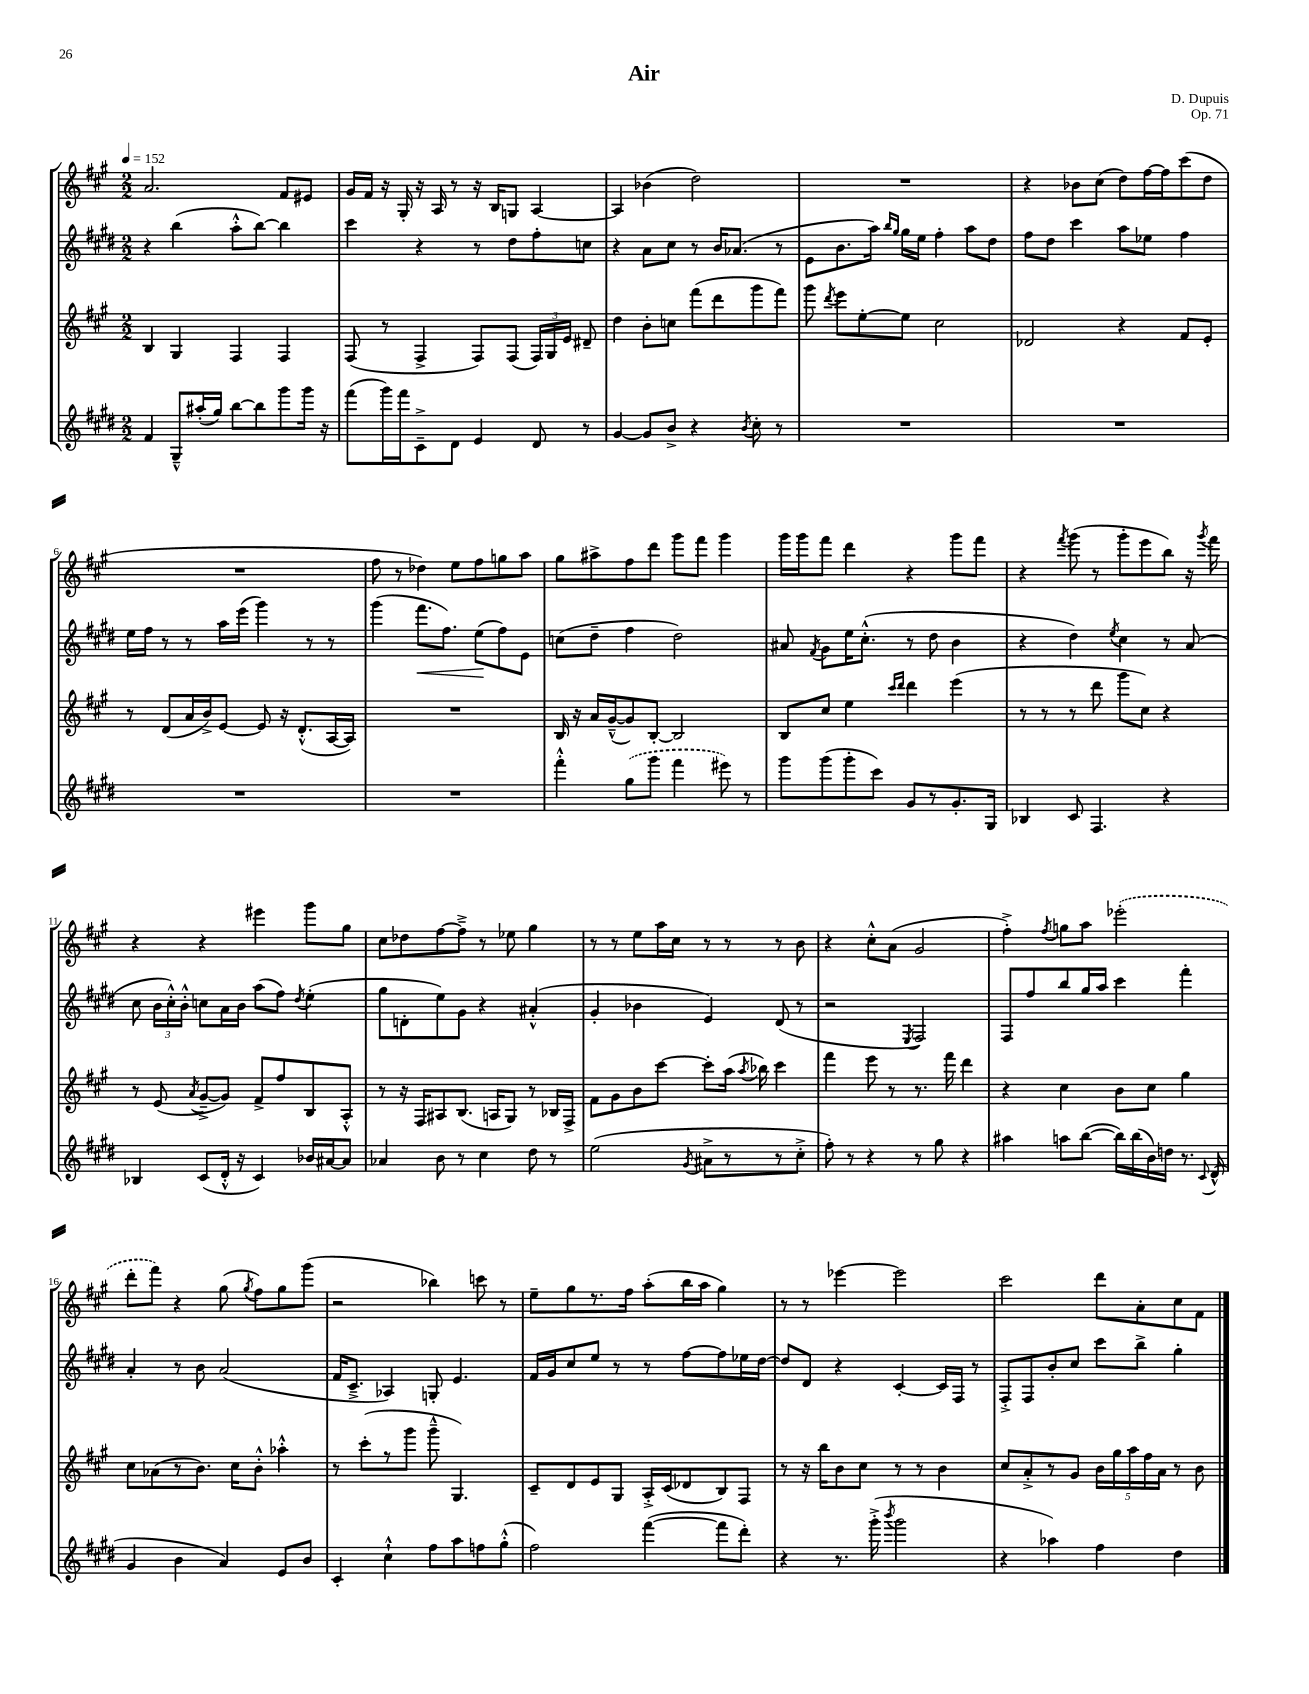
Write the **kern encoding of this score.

**kern	**kern	**kern	**dynam	**kern
*part4	*part3	*part2	*part2	*part1
*staff4	*staff3	*staff2	*staff2	*staff1
*clefG2	*clefG2	*clefG2	*	*clefG2
*k[f#c#g#d#]	*k[f#c#g#]	*k[f#c#g#d#]	*	*k[f#c#g#]
*M2/2	*M2/2	*M2/2	*	*M2/2
*MM152	*MM152	*MM152	*	*MM152
=1	=1	=1	=1	=1
4f#/	4B/	4r	.	2.a/
8G#~^^/L	4G#/	(4bb\	.	.
(16aa#X'/L	.	.	.	.
16gg#/JJ)	.	.	.	.
[8bb\L	4F#/	8aa'^^\L	.	.
8bb\]	.	[8bb\J)	.	.
8ggg#\	4F#/	4bb\]	.	8f#/L
16ggg#\Jk	.	.	.	8e#X/J
16r	.	.	.	.
=2	=2	=2	=2	=2
(8fff#\L	(8F#/	4ccc#\	.	16g#/LL
.	.	.	.	16f#/JJ
16ggg#\L)	8r	.	.	16r
16fff#\J	.	.	.	16G#'/
8c#~^\	4F#^/	4r	.	16r
.	.	.	.	16A/
8d#\J	.	.	.	8r
4e/	8F#/L)	8r	.	16r
.	.	.	.	16B/KL
.	(8F#/J	8dd#\L	.	8Gn/J
8d#/	24F#/LL)	8ff#'\	.	[4A/
.	24G#/	.	.	.
.	24e/JJ	.	.	.
8r	8d#X~/	8ccn\J	.	.
=3	=3	=3	=3	=3
[4g#/	4dd\	4r	.	4A/]
8g#/L]	8b'\L	8a\L	.	(4b-X\
8b^/J	8ccn\J	8cc#\J	.	.
4r	(8fff#\L	8r	.	2dd\)
.	8ddd\	16b/KL	.	.
.	.	(8.a-X/J	.	.
8qb/	.	.	.	.
8cc#'\	8ggg#\	.	.	.
8r	8fff#\J)	8r	.	.
=4	=4	=4	=4	=4
1r	8ggg#\	8e\L	.	1r
.	8qddd/	.	.	.
.	8eee\L	8.b\	.	.
.	[8ee'\	.	.	.
.	.	16aa\Jk)	.	.
.	.	16qqbb/LL	.	.
.	.	16qqgg#/JJ	.	.
.	8ee\J]	16gg#\LL	.	.
.	.	16ee\JJ	.	.
.	2cc#\	4ff#'\	.	.
.	.	8aa\L	.	.
.	.	8dd#\J	.	.
=5	=5	=5	=5	=5
1r	2d-X/	8ff#\L	.	4r
.	.	8dd#\J	.	.
.	.	4ccc#\	.	8b-X\L
.	.	.	.	(8cc#\J
.	4r	8aa\L	.	8dd\L)
.	.	8ee-X\J	.	[16ff#\L
.	.	.	.	16ff#\J]
.	8f#/L	4ff#\	.	(8ccc#\
.	8e'/J	.	.	8dd\J
!!LO:LB:g=z
=6	=6	=6	=6	=6
1r	8r	16ee\LL	.	1r
.	.	16ff#\JJ	.	.
.	(8d/L	8r	.	.
.	16a/L	8r	.	.
.	16b^/J)	.	.	.
.	[8e/J	16aa\LL	.	.
.	.	(16eee\JJ	.	.
.	8e/]	4ggg#\)	.	.
.	16r	.	.	.
.	(8.d'^^/L	.	.	.
.	.	8r	.	.
.	[16A/L	8r	.	.
.	16A/JJ])	.	.	.
=7	=7	=7	=7	=7
1r	1r	(4ggg#\	.	8ff#\
.	.	.	.	8r
!	!	!	!LO:HP:b	!
.	.	8.fff#\L	<	4dd-X\)
.	.	8.ff#\J)	.	.
.	.	.	.	8ee\L
.	.	(8ee\L	.	8ff#\
.	.	8ff#\)	[	8ggn\
.	.	8e\J	.	8aa\J
=8	=8	=8	=8	=8
4fff#'^^\	16B/	(8ccn\L	.	8gg#\L
.	16r	.	.	.
.	16a/LL	8dd#~\J	.	8aa#X^\
.	([16g#~^^/J	.	.	.
(8gg#\L	8g#/])	4ff#\	.	8ff#\
8ggg#\J	[8B'/J	.	.	8ddd\J
4fff#\	2B/]	2dd#\)	.	8ggg#\L
.	.	.	.	8fff#\J
8eee#X\)	.	.	.	4ggg#\
8r	.	.	.	.
=9	=9	=9	=9	=9
8ggg#\L	8B/L	8a#X/	.	16ggg#\LL
.	.	.	.	16ggg#\J
.	.	8qf#/	.	.
(8ggg#\	8cc#/J	8g#\L	.	8fff#\J
8ggg#'\	4ee\	16ee\K	.	4ddd\
.	.	(8.cc#'^^\J	.	.
8ccc#\J)	.	.	.	.
.	16qqccc#/LL	.	.	.
.	16qqddd/JJ	.	.	.
8g#/L	4ddd\	8r	.	4r
8r	.	8dd#\	.	.
8.g#'/	(4eee\	4b\	.	8ggg#\L
.	.	.	.	8fff#\J
16G#/Jk	.	.	.	.
=10	=10	=10	=10	=10
4B-X/	8r	4r	.	4r
.	8r	.	.	.
.	.	.	.	8qfff#/
8c#/	8r	4dd#\)	.	(8ggg#\
4.F#/	8ddd\	.	.	8r
.	.	8qee/	.	.
.	8ggg#\L	4cc#\	.	8ggg#'\L
.	8cc#\J)	.	.	8eee\
4r	4r	8r	.	8bb\J)
.	.	(8a/	.	16r
.	.	.	.	8qggg#/
.	.	.	.	16fff#\
!!LO:LB:g=z
=11	=11	=11	=11	=11
4B-X/	8r	8cc#\	.	4r
.	(8e/	24b\LL	.	.
.	.	24cc#'^^\)	.	.
.	.	24b'^^\JJ	.	.
.	8qa/	.	.	.
(8c#/L	[8g#~^/L	8ccn\L	.	4r
16d#'^^/Jk	8g#/J])	16a\L	.	.
16r	.	16b\JJ	.	.
4c#/)	8f#^/L	(8aa\L	.	4eee#X\
.	8ff#/	8ff#\J)	.	.
.	.	8qdd#/	.	.
16b-X/LL	8B/	(4ee'\	.	8ggg#\L
[16a#X/J	.	.	.	.
8a#/J]	8A'^^/J	.	.	8gg#\J
=12	=12	=12	=12	=12
4a-X/	8r	8gg#\L	.	8cc#\L
.	16r	8dn'\	.	8dd-X\
.	16F#/KL	.	.	.
8b\	8A#X/	8ee\)	.	[8ff#\
8r	(8.B/J	8g#\J	.	8ff#~^\J]
4cc#\	.	4r	.	8r
.	16An/KL	.	.	.
.	8G#/J)	.	.	8ee-X\
8dd#\	8r	(4a#X'^^/	.	4gg#\
8r	16B-X/LL	.	.	.
.	16F#^/JJ	.	.	.
=13	=13	=13	=13	=13
(2ee\	8f#\L	4g#'/	.	8r
.	8g#\	.	.	8r
.	8b\	4b-X\	.	8ee\L
.	[8ccc#\J	.	.	16aa\L
.	.	.	.	16cc#\JJ
8qg#/	.	.	.	.
8a#X^\L	8ccc#'\L]	4e/)	.	8r
8r	(16aa\Jk	.	.	8r
.	8qaa/	.	.	.
.	16bb-X\)	.	.	.
8r	4ccc#\	(8d#/	.	8r
8cc#'^\J	.	8r	.	8b\
=14	=14	=14	=14	=14
8ff#'\)	4fff#\	2r	.	4r
8r	.	.	.	.
4r	8eee\	.	.	8cc#'^^\L
.	8r	.	.	(8a\J
.	.	8qE/	.	.
8r	8.r	2F#/)	.	2g#/
8gg#\	.	.	.	.
.	16fff#\	.	.	.
4r	4ddd\	.	.	.
=15	=15	=15	=15	=15
4aa#X\	4r	8F#/L	.	4ff#'^\)
.	.	8ff#/	.	.
.	.	.	.	8qff#/
8aan\L	4cc#\	8bb/	.	8ggn\L
([8bb\J	.	16gg#/L	.	8aa\J
.	.	16aa/JJ	.	.
16bb\LL])	8b\L	4ccc#\	.	(2eee-X'\
(16bb\	.	.	.	.
16b\)	8cc#\J	.	.	.
16ddn\JJ	.	.	.	.
8.r	4gg#\	4fff#'\	.	.
8qqc#/	.	.	.	.
(16d#^^/	.	.	.	.
!!LO:LB:g=z
=16	=16	=16	=16	=16
4g#/	8cc#\L	4a'/	.	8ddd'\L
.	(8a-X\	.	.	8fff#\J)
4b\	8r	8r	.	4r
.	8.b\J)	8b\	.	.
4a/)	.	(2a/	.	(8gg#\
.	16cc#\KL	.	.	.
.	.	.	.	8qgg#/
.	8b'^^\J	.	.	8ff#\L)
8e/L	4aa-X'^^\	.	.	8gg#\
8b/J	.	.	.	(8ggg#\J
=17	=17	=17	=17	=17
4c#'/	8r	16f#/KL	.	2r
.	.	8.c#~^/J	.	.
.	(8ccc#'\L	.	.	.
4cc#`^^\	8r	4A-X/)	.	.
.	8ggg#\J	.	.	.
8ff#\L	8ggg#~^^\	8Gn'/	.	4bb-X\)
8aa\	4.G#/)	4.e/	.	.
8ffn\	.	.	.	8cccn\
(8gg#'^^\J	.	.	.	8r
=18	=18	=18	=18	=18
2ff#\)	8c#~/L	16f#/LL	.	8ee~\L
.	.	16g#/J	.	.
.	8d/	8cc#/	.	8gg#\
.	8e/	8ee/J	.	8.r
.	8G#/J	8r	.	.
.	.	.	.	16ff#\Jk
([4fff#\	16A'^/LL	8r	.	(8aa'\L
.	(16c#/J	.	.	.
.	8d-X/	[8ff#\L	.	16bb\L
.	.	.	.	16aa\JJ
8fff#\L]	8B/)	8ff#\]	.	4gg#\)
8ddd#'\J)	8F#/J	16ee-X\L	.	.
.	.	[16dd#\JJ	.	.
=19	=19	=19	=19	=19
4r	8r	8dd#/L]	.	8r
.	16r	8d#/J	.	8r
.	16bb\KL	.	.	.
8.r	8b\	4r	.	[4eee-X\
.	8cc#\J	.	.	.
(16ggg#'^\	.	.	.	.
8qbbb/	.	.	.	.
2ggg#\	8r	[4c#'/	.	2eee-\]
.	8r	.	.	.
.	4b\	16c#/LL]	.	.
.	.	16F#/JJ	.	.
.	.	8r	.	.
=20	=20	=20	=20	=20
4r	8cc#/L	8F#'^/L	.	2ccc#\
.	8a'^/	8F#/	.	.
4aa-X\)	8r	8b'/	.	.
.	8g#/J	8cc#/J	.	.
4ff#\	20b\LL	8ccc#\L	.	8ddd\L
.	20gg#\	.	.	.
.	20aa\	.	.	.
.	.	8bb^\J	.	8a'\
.	20ff#\	.	.	.
.	20a\JJ	.	.	.
4dd#\	8r	4gg#'\	.	8cc#\
.	8b\	.	.	8f#\J
==	==	==	==	==
*-	*-	*-	*-	*-
